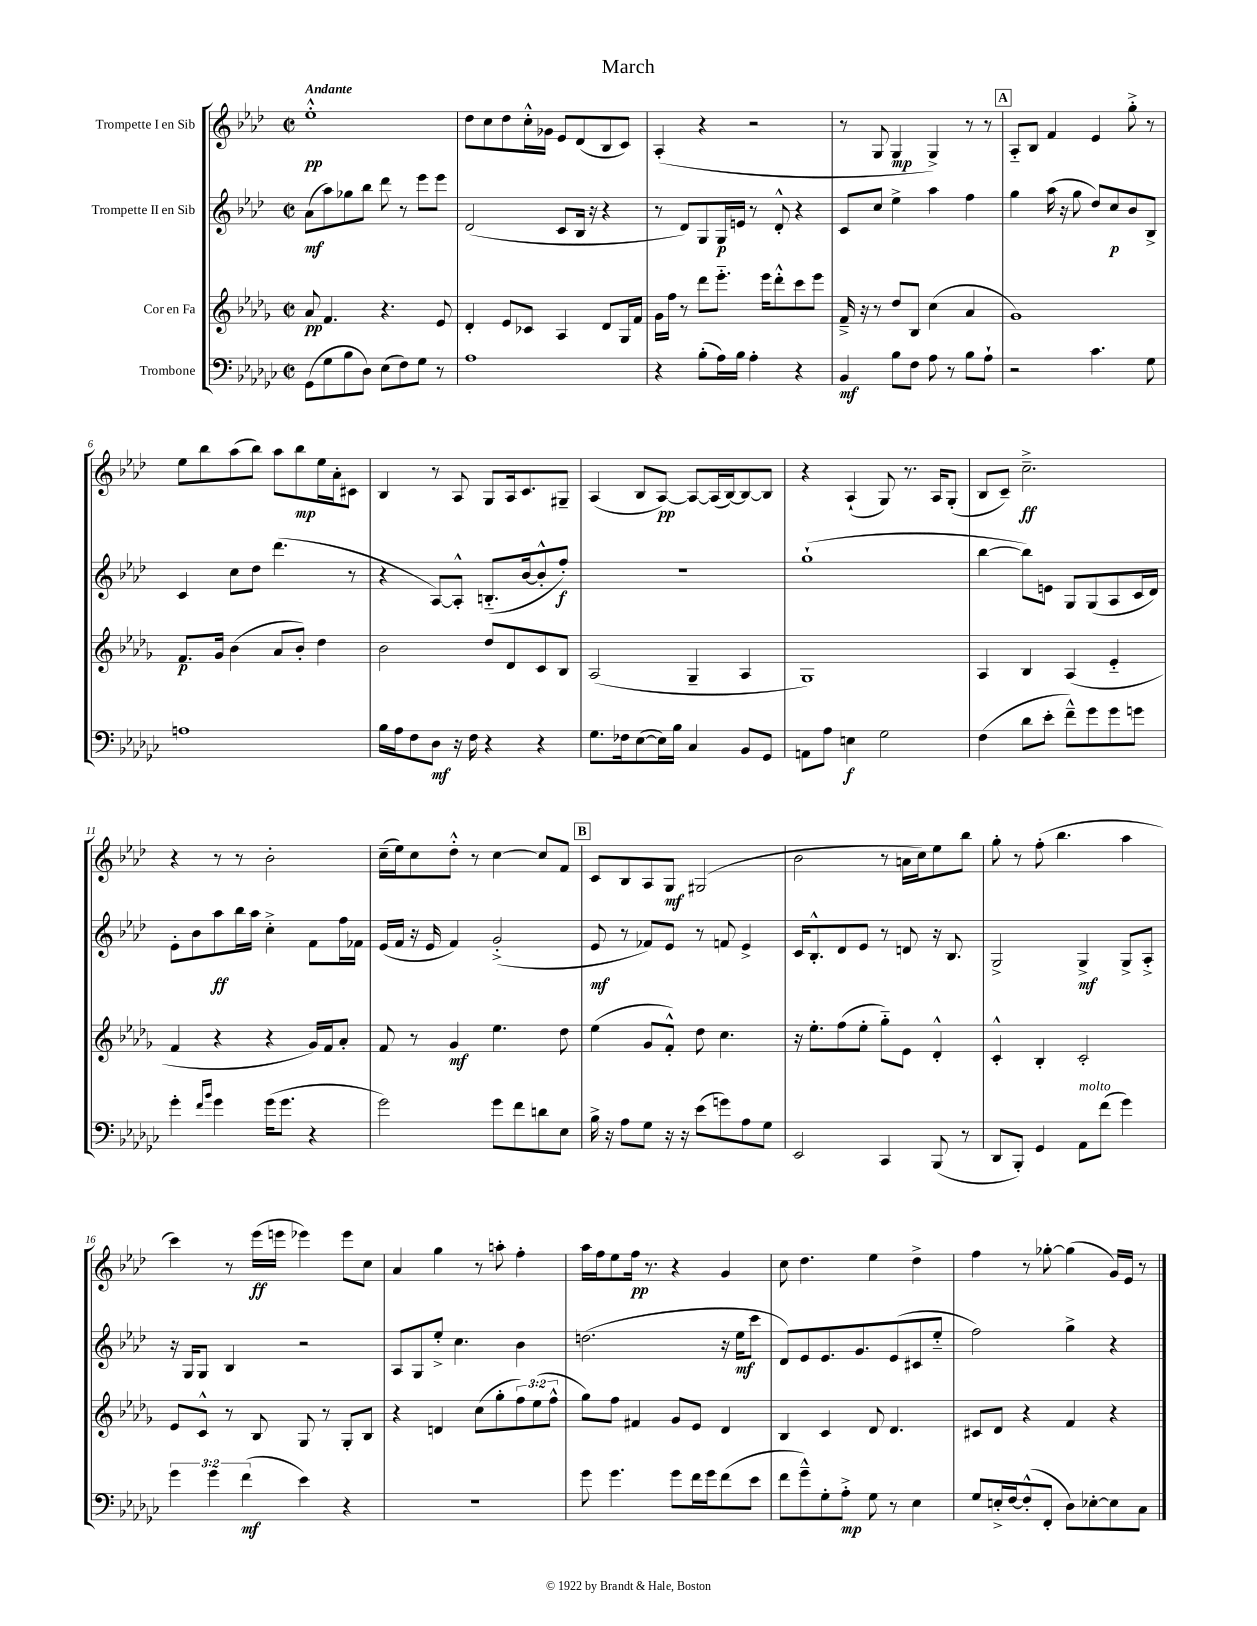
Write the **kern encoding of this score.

**kern	**kern	**kern	**kern
*staff4	*staff3	*staff2	*staff1
*clefF4	*clefG2	*clefG2	*clefG2
*k[b-e-a-d-g-c-]	*k[b-e-a-d-g-]	*k[b-e-a-d-]	*k[b-e-a-d-]
*M2/2	*M2/2	*M2/2	*M2/2
*met(c|)	*met(c|)	*met(c|)	*met(c|)
(8GG-	8a-	(8a-	1ee-'^^
8G-	4.f	8aa-)	.
8B-	.	8gg-	.
8D-)	.	8bb-	.
(8E-	4.r	8ddd-	.
8F)	.	8r	.
8G-	.	8eee-	.
8r	8e-	8eee-	.
=	=	=	=
1A-	4d-'	(2d-	8dd-
.	.	.	8cc
.	8e-	.	8dd-
.	8c-	.	16cc'^^
.	.	.	16g-
.	4A-	8c	8e-
.	.	16B-	(8d-
.	.	16r	.
.	8d-	4r	8B-
.	16G-	.	8c)
.	16f	.	.
=	=	=	=
4r	16g-	8r	(4A-'
.	16ff	.	.
.	8r	8d-)	.
(8B-'	8ddd-	8G	4r
16A-)	8.eee-'~	16G	.
16B-	.	16e	.
4A-'	.	8r	2r
.	16eee-	.	.
.	8ddd-'^^	8d-'^^	.
4r	8ccc	4r	.
.	8eee-	.	.
=	=	=	=
4BB-	16f~^	8c	8r
.	16r	.	.
.	8r	8cc	8G
8B-	8dd-	4ee-^	4G
8F	8B-	.	.
8A-	(4cc	4aa-	4G^)
8r	.	.	.
8B-	4a-	4ff	8r
8A-`	.	.	8r
=	=	=	=
2r	1g-)	4gg	8A-'~
.	.	.	8B-
.	.	(16aa-	4f
.	.	16r	.
.	.	8gg	.
4.c-	.	8dd-)	4e-
.	.	8cc	.
.	.	8b-	8gg'^
8G-	.	8B-^	8r
=	=	=	=
1A	8.f	4c	8ee-
.	.	.	8bb-
.	16g-	.	.
.	(4b-	8cc	(8aa-
.	.	8dd-	8bb-)
.	8a-	(4.ddd-	8aa-
.	8b-')	.	8bb-
.	4dd-	.	16ee-
.	.	.	16a-'
.	.	8r	8c#
=	=	=	=
16B-	2b-	4r	4B-
16A-	.	.	.
8F	.	.	.
8D-	.	[8A-)	8r
16r	.	8A-'^^]	8A-
16F	.	.	.
4r	8dd-	(8.B'~	8G
.	8d-	.	16A-
.	.	[16b-	8.c
4r	8c	8b-'^^]	.
.	8B-	8ff')	8G#~
=	=	=	=
8.G-	(2A-	1r	(4A-
16F-	.	.	.
([8E-	.	.	8B-
16E-])	.	.	[8A-)
16B-	.	.	.
4C-	4G-~	.	8A-_
.	.	.	(16A-]
.	.	.	[16B-)
8BB-	4A-	.	8B-_
8GG-	.	.	8B-]
=	=	=	=
8AA	1G-)	(1gg`	4r
8A-	.	.	.
4E	.	.	(4A-`
2G-	.	.	8G)
.	.	.	8.r
.	.	.	16A-
.	.	.	(8G'
=	=	=	=
(4F	4A-	[4bb-	8B-
.	.	.	8c~)
8d-	4B-	8bb-])	2.cc~^
8e-'	.	8e	.
8f~^^)	(4A-	8G	.
8g-	.	(8G	.
8g-	4e-'~	8A-	.
8g	.	16c	.
.	.	16d-)	.
=	=	=	=
4g-'	4f	8e-'	4r
.	.	8b-	.
16qqf	.	.	.
16qqb-	.	.	.
4g-	4r	8aa-	8r
.	.	16bb-	8r
.	.	16aa-	.
(16g-	4r	4cc'^	2b-'
8.g-	.	.	.
4r	16g-)	8f	.
.	16f	.	.
.	8a-'	16ff	.
.	.	16f-	.
=	=	=	=
2g-)	8f	(16e-	(16cc~
.	.	16f	16ee-)
.	8r	16r	8cc
.	.	16e-	.
.	4g-	4f)	8dd-'^^
.	.	.	8r
8g-	4.ee-	(2g'^	[4cc
8f	.	.	.
8d	.	.	8cc]
8E-	8dd-	.	8f
=	=	=	=
16B-^	(4ee-	8e-	8c
16r	.	.	.
8A-	.	8r	8B-
8G-	8g-	8f-)	8A-
16r	8f'^^)	8e-	8G
16r	.	.	.
(8e-	8dd-	8r	(2G#
8g)	4.cc	8f	.
8A-	.	4e-^	.
8G-	.	.	.
=	=	=	=
2EE-	16r	16c	2b-
.	8.ee-'	8.B-'^^	.
.	(8ff	8d-	.
.	8ee-'	8e-	.
4CC-	8gg-'~)	8r	8r
.	8e-	8d	16a
.	.	.	16cc)
(8BBB-	4d-'^^	16r	8ee-
.	.	8.B-	.
8r	.	.	8bb-
=	=	=	=
8DD-	4c'^^	2G^	8gg'
8BBB-')	.	.	8r
4GG-	4B-'	.	(8ff'
.	.	.	4.bb-
8AA-	2c'	4G^	.
(8f	.	.	.
4g-)	.	8G^	4aa-
.	.	8A-'^	.
=	=	=	=
6g-	8e-	16r	4ccc)
.	.	16G	.
.	8c^^	8G	.
6g-	.	.	.
.	8r	4B-	8r
(6f	.	.	.
.	8B-	.	(16eee-
.	.	.	16eee
4e-)	8G-	2r	4eee-)
.	8r	.	.
4r	8G-'	.	8eee-
.	8B-	.	8cc
=	=	=	=
1r	4r	8A-	4a-
.	.	8G	.
.	4d	8ee-'^	4gg
.	.	4.cc	.
.	(8cc	.	8r
.	8gg-'	.	8aa'
.	12ff)	4b-	4ff'
.	(12ee-	.	.
.	12ff^^	.	.
=	=	=	=
8g-	8gg-)	(2.dd	16aa-
.	.	.	16ff
4.g-	8ff	.	8ee-
.	4f#	.	16ff
.	.	.	8.r
8g-	8g-	.	4r
16f	8e-	.	.
16g-	.	.	.
(8f	4d-	16r	4g
.	.	16ee-	.
8e-	.	8ccc	.
=	=	=	=
8f	4B-	8d-)	8cc
8g-~^^)	.	8e-	4.dd-
8G-'	4c	8.e-	.
8A-'^	.	.	.
.	.	8.g	.
8G-	8d-	.	4ee-
8r	4.d-	(8e-	.
4E-	.	8c#	4dd-^
.	.	8ee-'~	.
=	=	=	=
8G-	8c#	2ff)	4ff
16E'^	8d-	.	.
[16F	.	.	.
(8F'^^]	4r	.	8r
8FF'	.	.	[8gg-'
8D-)	4f	4gg^	(4gg-]
[8E-'	.	.	.
8E-]	4r	4r	16g)
.	.	.	16e-
8C-	.	.	8r
==	==	==	==
*-	*-	*-	*-
